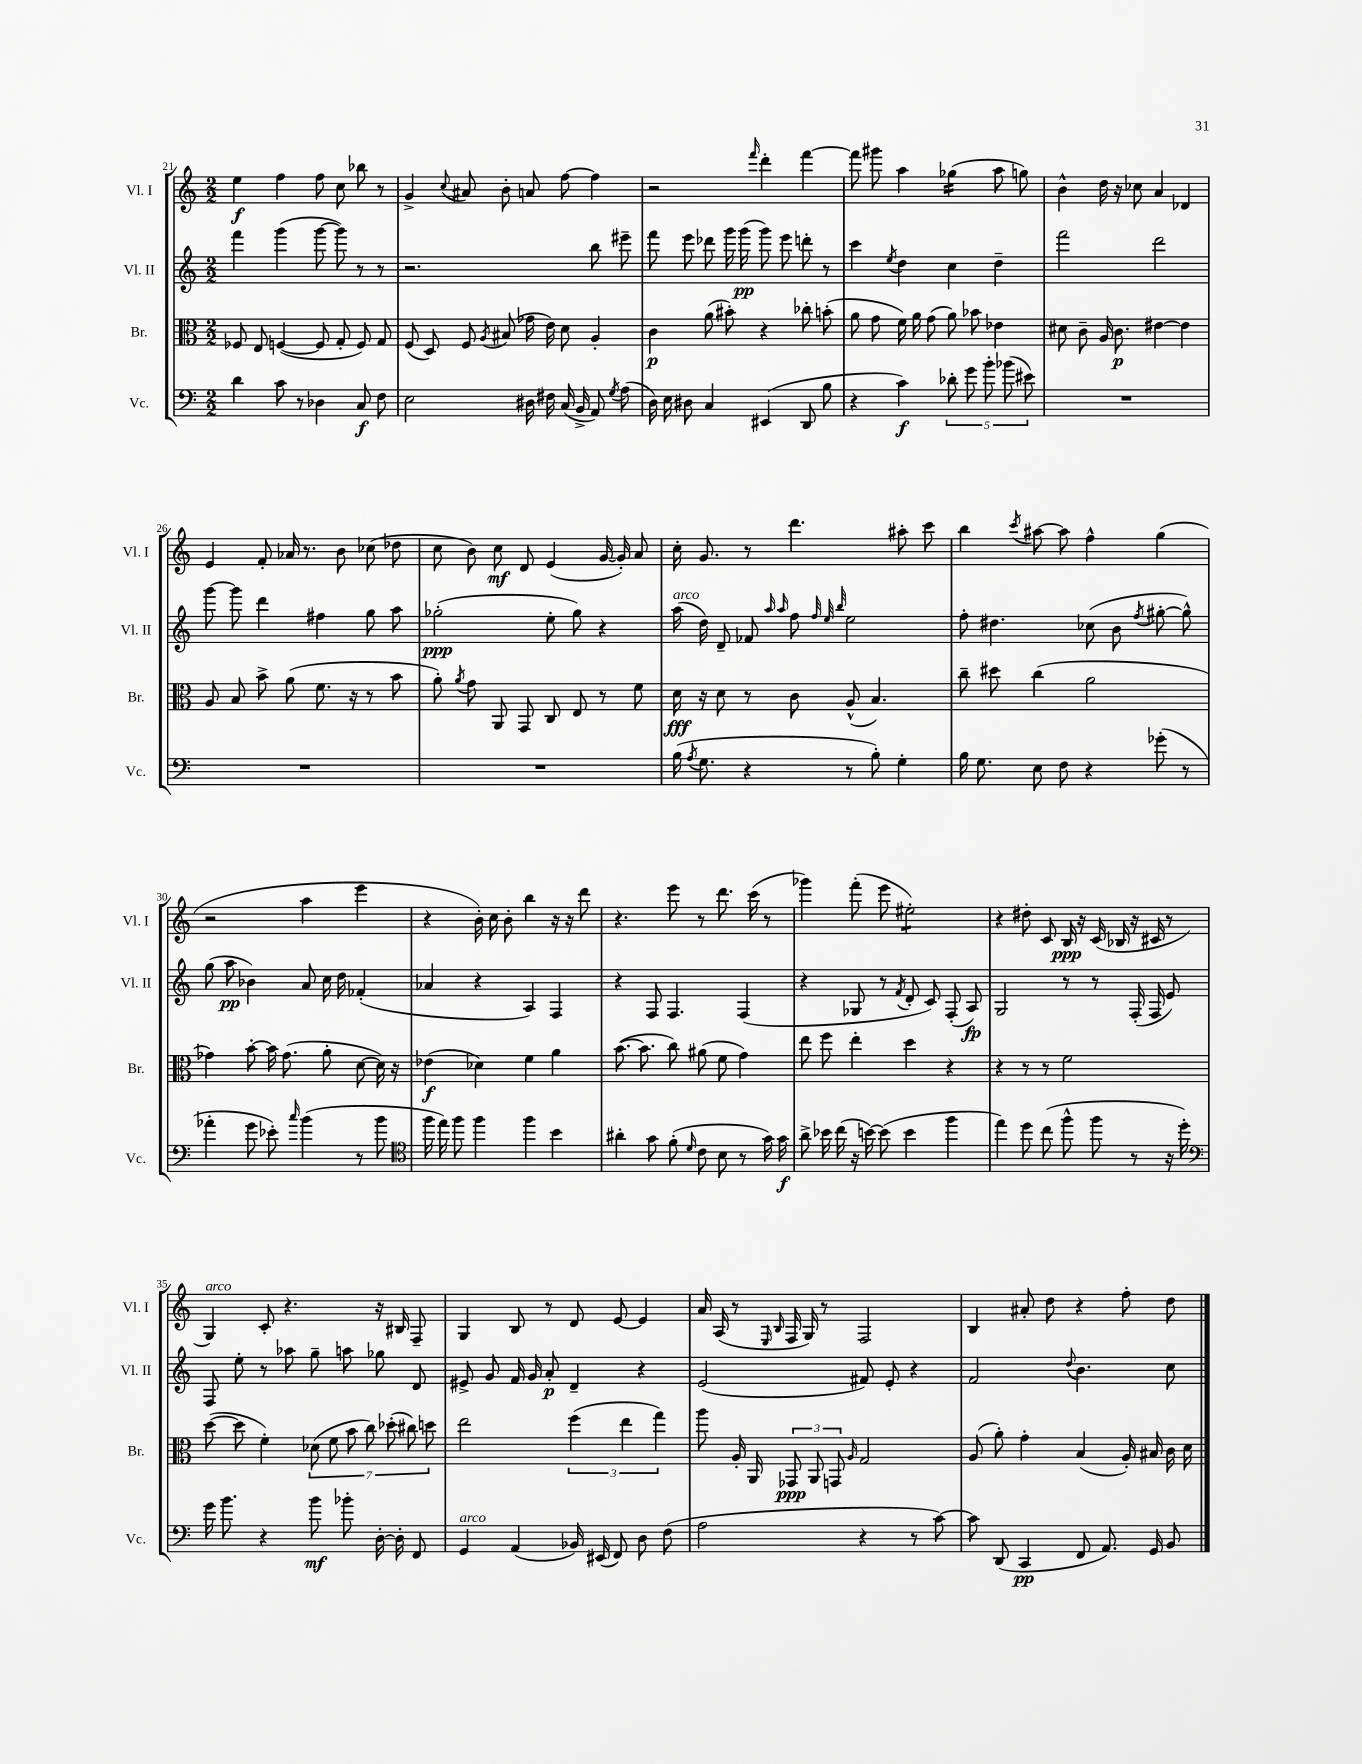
<<
\new StaffGroup <<
\new Staff = "s0" \with { instrumentName = "Vl. I" shortInstrumentName = "Vl. I" } {
    \clef treble \key c \major \numericTimeSignature \time 2/2
    \autoBeamOff e''4\f f''4 f''8 c''8 bes''8 r8 |
    g'4-> \appoggiatura { c''8 } ais'8 b'8-. a'8 f''8~ f''4 |
    r2 \grace { f'''16 } d'''4-. f'''4~ |
    f'''8 gis'''8 a''4 ges''4:16( a''8 g''8) |
    b'4-^ d''16 r16 ces''8 a'4 des'4 |
    e'4 f'8-. aes'16 r8. b'8 ces''8( des''8 |
    c''8 b'8) c''8\mf d'8 e'4( g'16~ g'16-.) a'8 |
    c''16-. g'8. r8 d'''4. ais''8-. c'''8 |
    b''4 \acciaccatura { c'''8 } ais''8~ ais''8 f''4-^ g''4( |
    r2 a''4 e'''4 |
    r4 b'16-.) c''16 b'8-. b''4 r16 r16 d'''8 |
    r4. e'''8 r8 d'''8. c'''16( r8 |
    ges'''4) f'''8-.( e'''8 eis''2:8-.) |
    r4 dis''8-. c'8 b16\ppp r16 c'16( bes16 r16 cis'16 r8 |
    g4^\markup { \italic "arco" }) c'8-. r4. r16 bis16 f8-- |
    g4 b8 r8 d'8 e'8~ e'4 |
    a'16 a16( r8 \grace { e16 b16 } f16 g16) r8 f2 |
    b4 ais'8-. d''8 r4 f''8-. d''8 \bar "|." |
}
\new Staff = "s1" \with { instrumentName = "Vl. II" shortInstrumentName = "Vl. II" } {
    \clef treble \key c \major \numericTimeSignature \time 2/2
    \autoBeamOff f'''4 g'''4( g'''8~ g'''8) r8 r8 |
    r2. b''8 eis'''8-- |
    f'''8 e'''8 des'''8 g'''16 g'''16\pp( g'''8) e'''8 d'''8-. r8 |
    c'''4 \acciaccatura { e''8 } d''4 c''4 d''4-- |
    f'''2 d'''2 |
    g'''8~ g'''8 d'''4 fis''4 g''8 a''8 |
    ges''2-.\ppp( e''8-. ges''8) r4 |
    a''16^\markup { \italic "arco" }( d''16) d'8-- fes'8 \grace { a''16 a''16 } f''8 \grace { f''32 e''32 b''32 } e''2 |
    f''8-. dis''4. ces''8( b'8 \acciaccatura { f''8 } gis''8~-. gis''8-^) |
    g''8( a''8\pp bes'4) a'8 c''16 d''16 fes'4-.( |
    aes'4 r4 a4) f4 |
    r4 f8 f4. f4( |
    r4 ges8 r8 \acciaccatura { f'8 } d'8-. c'8) f8-.( a8\fp) |
    g2 r8 r8 f16-.( f16 e'8) |
    f8 e''8-. r8 aes''8 g''8-- a''8 ges''8 d'8 |
    eis'8-> g'8 f'16 g'16 a'8-.\p d'4-- r4 |
    e'2( fis'8) e'8-. r4 |
    f'2 \appoggiatura { d''8 } b'4. c''8 \bar "|." |
}
\new Staff = "s2" \with { instrumentName = "Br." shortInstrumentName = "Br." } {
    \clef alto \key c \major \numericTimeSignature \time 2/2
    \autoBeamOff fes8 e8 f4~( f8 g8-. f8) g8 |
    f8( d8) f8 \acciaccatura { a8 } bis8( ges'16 e'16) d'8 a4-. |
    c'4\p a'8( bis'8-.) r4 ces''8-. b'8-.( |
    a'8 g'8 f'16) a'16 g'8( a'8) bes'8 ees'4 |
    dis'8 c'8-- a16 c'8.\p eis'4~ eis'4 |
    a8 b8 b'8-> a'8( f'8. r16 r8 b'8 |
    a'8-.) \acciaccatura { a'8 } g'8 a,8 g,8 c8 e8 r8 f'8 |
    d'16\fff r16 d'8 r8 c'8 a8-^( b4.) |
    c''8-- dis''8 c''4( a'2 |
    ges'4) b'8~-. b'16 ges'8.( a'8-. d'8~ d'16) r16 |
    ees'4\f( des'4) f'4 a'4 |
    b'8.~( b'8. c''8) ais'8( f'8 g'4) |
    e''8 f''8 e''4-. d''4 r4 |
    r4 r8 r8 f'2 |
    d''8~( d''8 f'4-.) \tuplet 7/4 { des'8( f'8 b'8 c''8) des''8-.( cis''8) d''8 } |
    e''2 \tuplet 3/2 { f''4( e''4 g''4) } |
    a''8 a16-. a,16 \tuplet 3/2 { ges,8\ppp a,8 g,8 } \grace { a16 } g2 |
    a8( a'8-.) g'4-. b4( a16-.) bis16 c'16 d'16 \bar "|." |
}
\new Staff = "s3" \with { instrumentName = "Vc." shortInstrumentName = "Vc." } {
    \clef bass \key c \major \numericTimeSignature \time 2/2
    \autoBeamOff d'4 c'8 r8 des4 c8\f f8 |
    e2 dis16 fis16 c16( b,16-> a,8) \acciaccatura { g8 } a8( |
    d16) e16 dis8 c4 eis,4( d,8 b8 |
    r4 c'4\f) \tuplet 5/4 { des'8-. g'8 b'8-. bes'8( eis'8) } |
    R1 |
    R1 |
    R1 |
    b16( \acciaccatura { a8 } g8. r4 r8 b8-.) g4-. |
    b16 g8. e8 f8 r4 ges'8-.( r8 |
    aes'4-. g'8 ees'8-.) \grace { c''16 } b'4( r8 b'8 |
    \clef tenor f''16 e''16) f''8 f''4 f''4 b'4 |
    ais'4-. g'8 f'8-.( \grace { d'16 } c'8 b8 r8 g'16) g'16\f |
    a'8-> bes'16 c''16( r16 b'16~) b'8( b'4 f''4 |
    e''4) d''8 c''8( f''8-^ f''8 r8 r16 d''16-.) |
    \clef bass g'16 b'8. r4 b'8\mf bes'8-. d16~-. d16-. f,8 |
    g,4^\markup { \italic "arco" } a,4( bes,16) eis,16( f,8) d8 f8( |
    a2 r4 r8 c'8~) |
    c'8 d,8( c,4\pp f,8 a,8.) g,16 b,8 \bar "|." |
}
>>
>>
\layout { \context { \Score currentBarNumber = #21 } }
